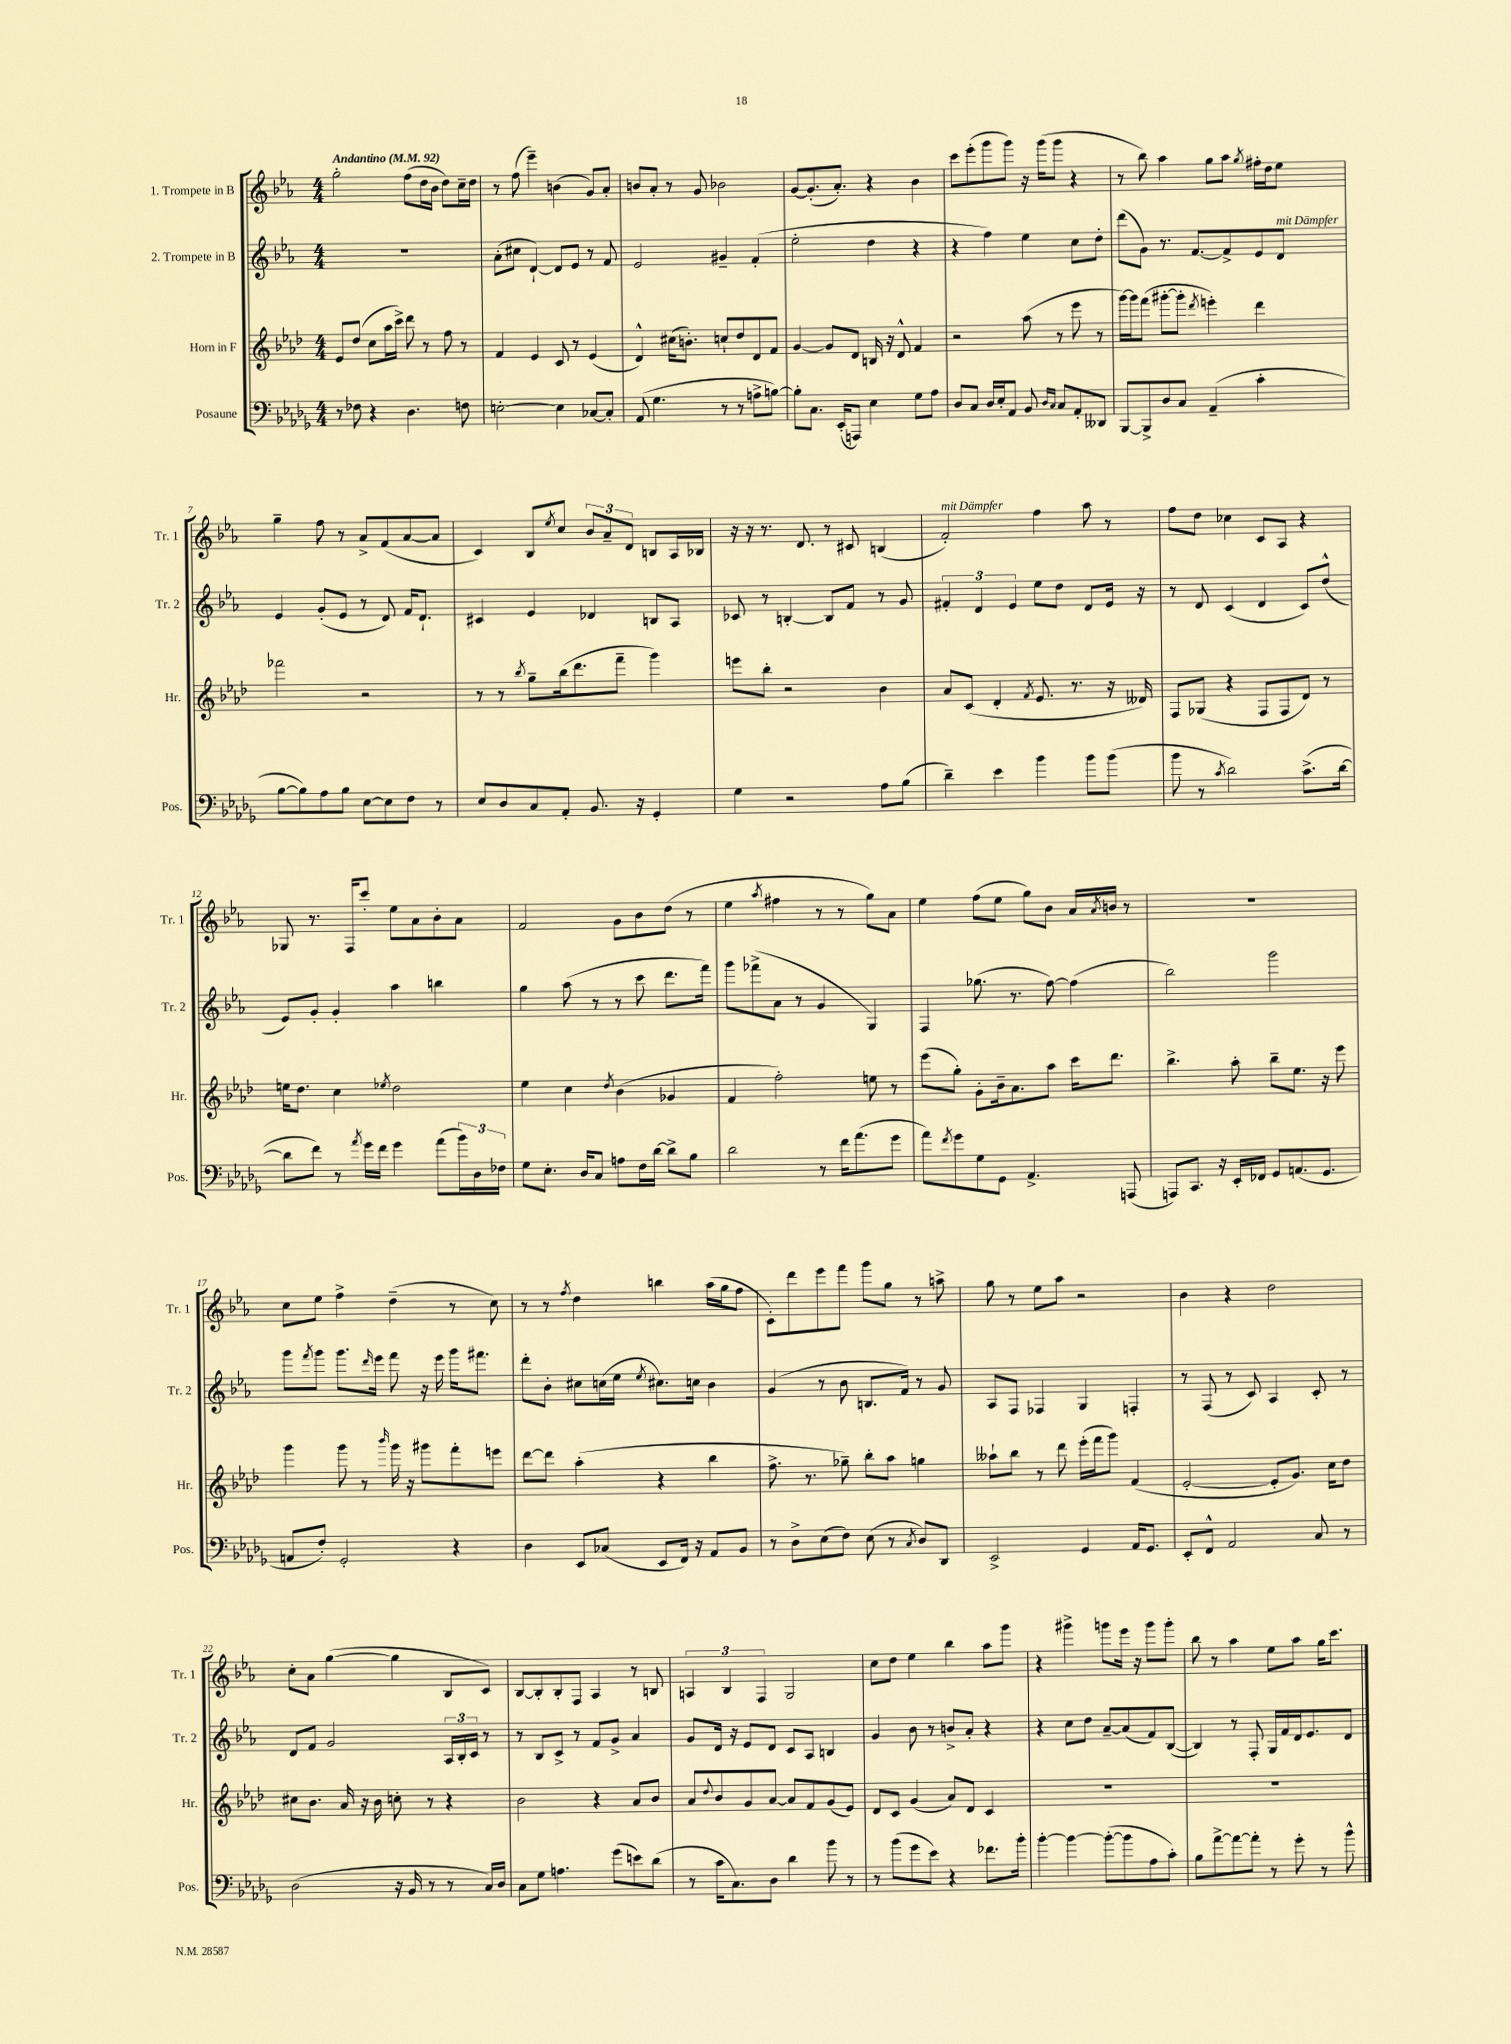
<<
\new StaffGroup <<
\new Staff = "s0" \with { instrumentName = "1. Trompete in B" shortInstrumentName = "Tr. 1" } {
    \clef treble \key ees \major \numericTimeSignature \time 4/4 \tempo "Andantino" 4 = 92
    g''2-. f''8( d''16 bes'16 d''8) c''16-- d''16 |
    r8 f''8( ees'''4--) b'4( g'8) aes'8-. |
    b'8 aes'8-. r8 g'8 bes'2 |
    g'8~ g'8.-.( aes'8.-.) r4 bes'4 |
    c'''8 ees'''8-.( g'''8 g'''8) r16 g'''16( g'''8 r4 |
    r8 bes''8) aes''4 g''8 aes''8 \acciaccatura { g''8 } fis''16-. d''16 ees''8 |
    g''4-- f''8 r8 aes'8-> f'8( aes'8~ aes'8 |
    c'4) bes8 \acciaccatura { ees''8 } c''8 \tuplet 3/2 { bes'8 aes'8-- d'8 } b8 aes16 bes16 |
    r16 r16 r8. d'8. r8 cis'8 b4( |
    f'2-.^\markup { \italic "mit Dämpfer" }) f''4 aes''8 r8 |
    f''8 d''8 ces''4 c'8 aes8 r4 |
    ges8 r8. f16 c'''8-. ees''8 aes'8 bes'8-. aes'8 |
    f'2 g'8 bes'8 d''8( r8 |
    ees''4 \acciaccatura { aes''8 } fis''4 r8 r8 g''8) aes'8 |
    ees''4 f''8( ees''8 g''8) bes'8 aes'16 \acciaccatura { aes'8 } b'16 r8 |
    R1 |
    c''8 ees''8 f''4-> d''4--( r8 c''8) |
    r8 r8 \acciaccatura { f''8 } d''4 b''4 aes''16( g''16 f''8 |
    c'8-.) d'''8 ees'''8 f'''8 g'''8 g''8 r8 a''8-> |
    g''8 r8 ees''8 aes''8 r2 |
    bes'4 r4 d''2 |
    c''8-. aes'8 g''4~( g''4 bes8 c'8) |
    bes8~ bes8-. bes8-. f8 aes4 r8 b8 |
    \tuplet 3/2 { a4 bes4 f4 } g2 |
    c''8 d''8 ees''4 bes''4 aes''8 g'''8 |
    r4 gis'''4-> g'''8 ees'''16 r16 g'''8 g'''8-. |
    bes''8 r8 aes''4 ees''8 aes''8 g''16 c'''8. \bar "|." |
}
\new Staff = "s1" \with { instrumentName = "2. Trompete in B" shortInstrumentName = "Tr. 2" } {
    \clef treble \key ees \major \numericTimeSignature \time 4/4
    R1 |
    aes'8-.( cis''8 d'4~-!) d'8 ees'8 r8 f'8 |
    ees'2 gis'4-- f'4-.( |
    ees''2-. d''4 r4 |
    r4 f''4) ees''4 c''8 d''8-. |
    d'''8( g'8) r8. f'8.~ f'8-> ees'8 d'8^\markup { \italic "mit Dämpfer" } |
    ees'4 g'8-.( ees'8 r8 d'8) f'16 d'8.-! |
    cis'4 ees'4 des'4 b8 aes8 |
    ces'8 r8 b4~-. b8 f'8 r8 g'8 |
    \tuplet 3/2 { fis'4-. d'4 ees'4 } ees''8 d''8 d'8 ees'16 r16 |
    r8 d'8 c'4( d'4 c'8) d''8-^( |
    ees'8) g'8-. g'4-. aes''4 b''4 |
    g''4 aes''8( r8 r8 c'''8 d'''8. f'''16) |
    g'''8 fes'''8->( aes'8 r8 g'4 g4) |
    f4 ges''8.( r8. f''8~) f''4( |
    bes''2) g'''2 |
    g'''8 \acciaccatura { f'''8 } g'''8 g'''8. \grace { d'''16 } ees'''16 f'''8 r16 ees'''16 g'''16 fis'''8. |
    d'''8-. bes'8-. cis''8 c''16( ees''16 \acciaccatura { ees''8 } cis''8.) c''16 bes'4 |
    g'4( r8 bes'8 b8. f'16) r8 g'8 |
    aes8 f8 fes4 g4 f4-. |
    r8 f8( r8 c'8) aes4 c'8-. r8 |
    d'8 f'8 g'2 \tuplet 3/2 { aes16 bes16-. c'16 } r8 |
    r8 bes8 c'8-> r8 f'8 g'8-> aes'4 |
    g'8 d'16 r16 ees'8 d'8 c'8 aes8 b4 |
    g'4 bes'8 r8 b'8-> aes'8-. r4 |
    r4 c''8 d''8 aes'8~-- aes'8( f'8) bes8~( |
    bes4) r8 f8-. g16 f'16 d'16 ees'8. d'8 \bar "|." |
}
\new Staff = "s2" \with { instrumentName = "Horn in F" shortInstrumentName = "Hr." } {
    \clef treble \key aes \major \numericTimeSignature \time 4/4
    ees'8 des''8( c''8 aes''16 c'''16->) des'''8 r8 f''8 r8 |
    f'4 ees'4 c'8 r8 ees'4( |
    des'4-^) cis''16( b'8.-.) c''8-! des''8 des'8 f'8 |
    g'4~ g'8 des'8 b16 r16 des'8-^ f'4 |
    r2 aes''8( r8 ees'''8 r8 |
    g'''16~) g'''16 f'''8( gis'''8~-. gis'''8-. \acciaccatura { des'''8 } e'''4-.) des'''4 |
    fes'''2 r2 |
    r8 r8 \acciaccatura { bes''8 } g''8-- bes''16( des'''8. f'''8-- g'''4) |
    e'''8 bes''8-. r2 bes'4 |
    aes'8 c'8( des'4-. \acciaccatura { f'8 } ees'8. r8. r16 deses'16) |
    f8 ges8( r4 f8 f8 des'8) r8 |
    e''16 des''8. c''4 \acciaccatura { ees''8 } des''2 |
    ees''4 c''4 \acciaccatura { des''8 } bes'4( ges'4 |
    f'4 f''2-.) e''8 r8 |
    ees'''8( g''8-.) g'8-. bes'16-- aes'8. aes''8 c'''16 des'''8. |
    bes''4.-> aes''8-. bes''8-- ees''8. r16 ees'''8 |
    g'''4 g'''8 r8 \grace { bes'''16 } g'''16 r16 gis'''8 f'''8-. e'''8 |
    des'''8~ des'''8 aes''4-.( r4 bes''4 |
    f''8.-> r8. ges''8--) bes''8-. aes''8 g''4 |
    aeses''8-! bes''8 r8 des'''8 ees'''16-.( f'''16 g'''8) f'4( |
    ees'2~-. ees'8-. g'8.) c''16 des''8 |
    cis''8 bes'8. aes'16 r16 bes'16 c''8-. r8 r4 |
    bes'2 r4 aes'8 bes'8 |
    aes'8 \appoggiatura { des''8 } bes'8 g'8 aes'8~ aes'8 f'8 g'8( ees'8) |
    des'8 c'8 g'4( aes'8) des'8 c'4 |
    R1 |
    R1 \bar "|." |
}
\new Staff = "s3" \with { instrumentName = "Posaune" shortInstrumentName = "Pos." } {
    \clef bass \key des \major \numericTimeSignature \time 4/4
    r8 fes8 r4 des4. f8 |
    e2~-. e4 ces8~ ces8-. |
    aes,8( ges4. r8 r8 a8-> b8~) |
    b8-. c8. ees,16-.( a,,8) ees4 ges8 aes8 |
    des8 c8 des16 ees16-. aes,8 bes,8 \grace { des16 c16 } c8 aes,8-. deses,8 |
    bes,,8~ bes,,8-> des8 c8 aes,4--( c'4-. |
    bes8~ bes8) aes8 bes8 ees8~ ees8 f8 r8 |
    ees8 des8 c8 aes,8-. bes,8. r16 ges,4-. |
    ges4 r2 aes8 bes8( |
    des'4--) ees'4 bes'4 bes'8 bes'8( |
    bes'8 r8 \acciaccatura { c'8 } des'2) c'8.->( des'16~ |
    des'8 f'8) r8 \acciaccatura { aes'8 } ges'16 f'16 ges'4 aes'8( \tuplet 3/2 { bes'16) des16 fes16 } |
    ges8 ees8.-. des16 c8 a8 f16 des'16~ des'8-> bes8 |
    des'2 r8 f'16 aes'8.( ges'8 |
    aes'8) \acciaccatura { f'8 } ges'8 ges8 ges,8 aes,4.-> a,,8( |
    a,,8) c,8. r16 ees,16-. fes,16 ges,8 a,8.( ges,8. |
    a,8 f8-.) ges,2-. r4 |
    des4 ees,8 ces8( ees,8 f,16) r16 aes,8 bes,8 |
    r8 des8-> ees8( f8) ees8( r8 \acciaccatura { c8 } des8) des,8 |
    ees,2-> ges,4 aes,16 ges,8. |
    ees,8-. f,8-^ aes,2 c8 r8 |
    des2( r16 bes,16 r8 r8 c16) des16 |
    c8 ges8 a4. ges'8( e'8) des'8( |
    r8 c'16 c8.) des8 des'4 bes'8 r8 |
    r8 bes'8( ges'8 ees'8) r4 fes'8. bes'16-. |
    bes'4~-. bes'4~ bes'8~-.( bes'8 aes8 c'8-.) |
    bes8 aes'8~-> aes'8~ aes'8-. r8 ges'8-. r8 bes'8-^ \bar "|." |
}
>>
>>
